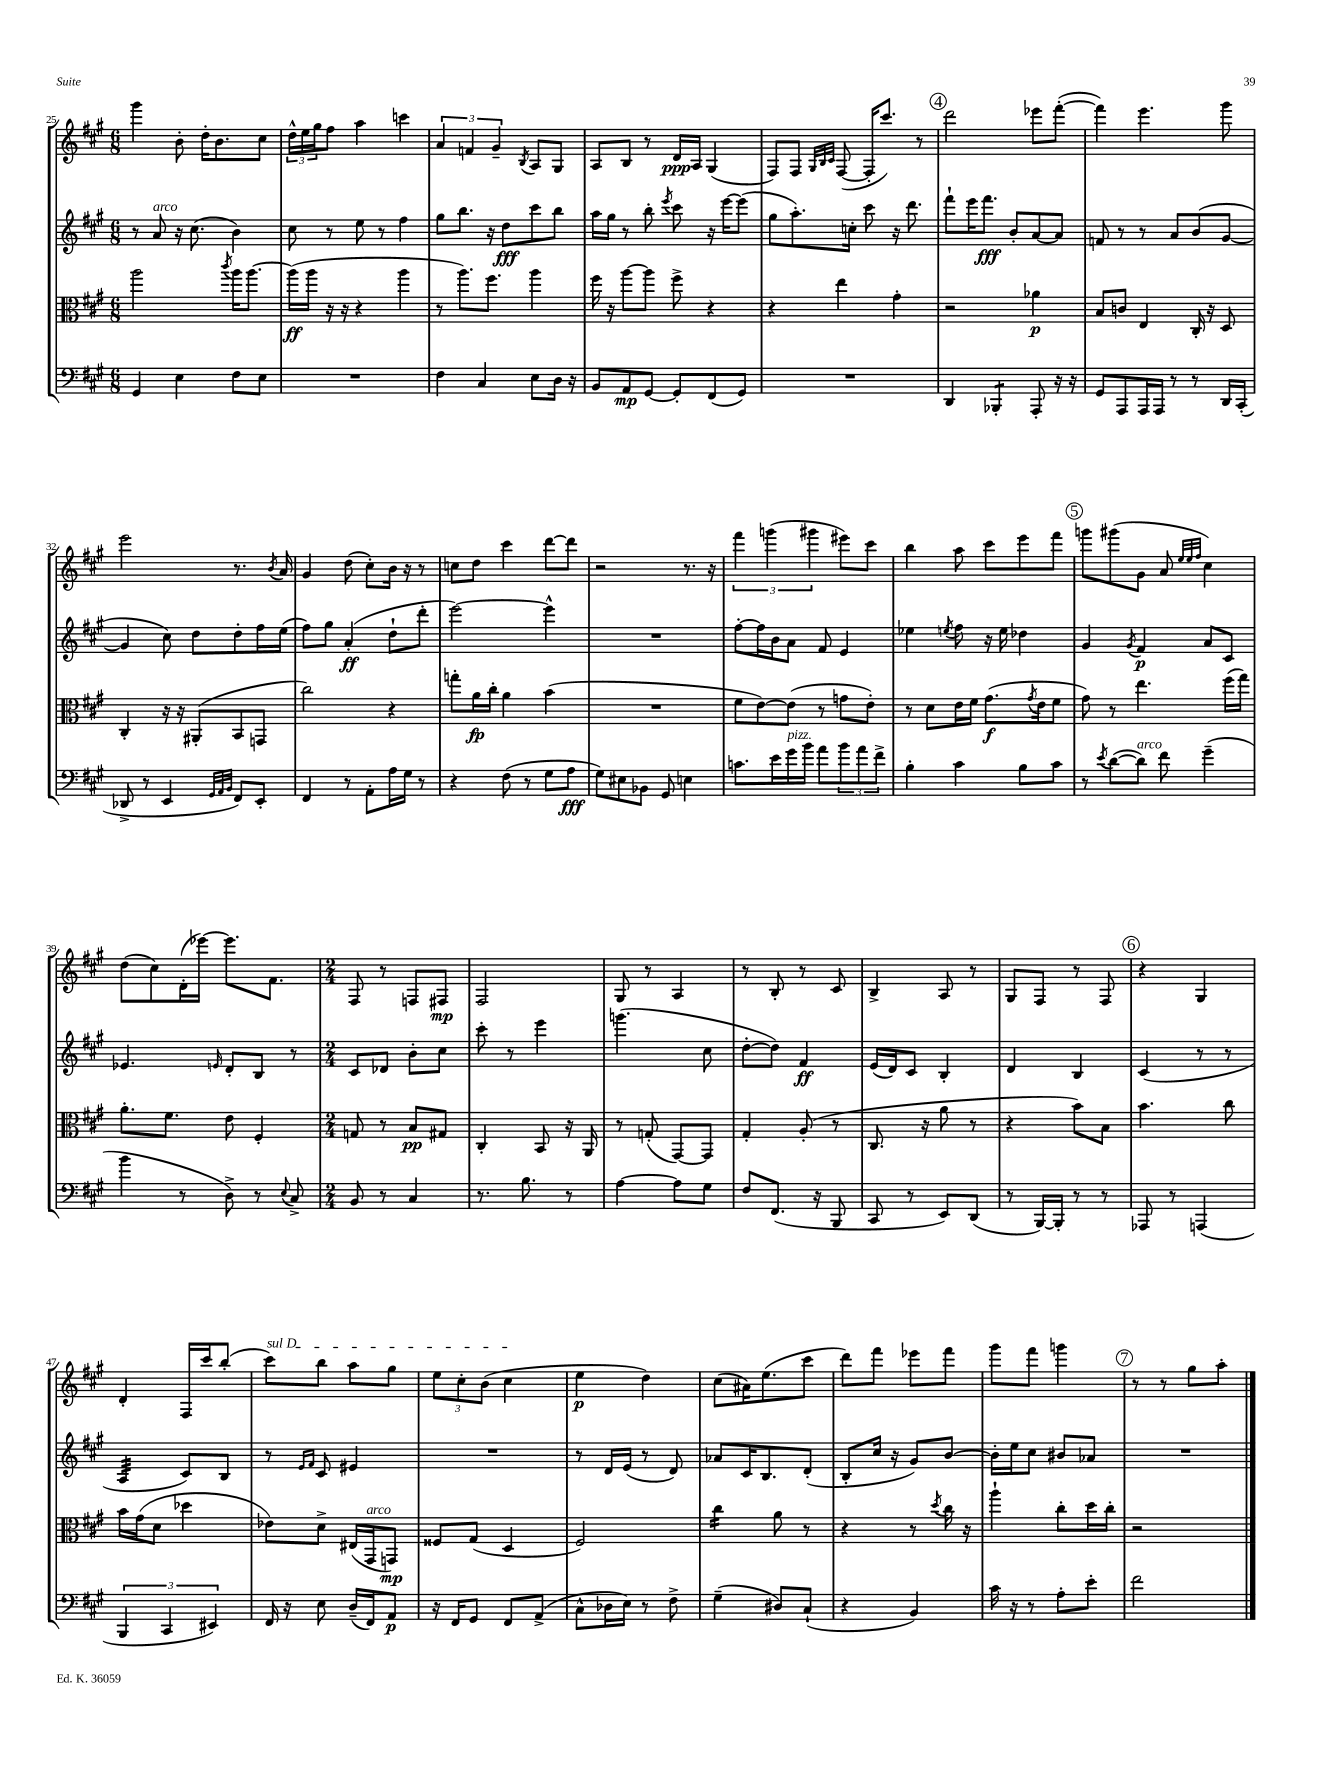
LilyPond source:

<<
\new StaffGroup <<
\new Staff = "s0" {
    \clef treble \key a \major \numericTimeSignature \time 6/8
    gis'''4 b'8-. d''16-. b'8. cis''8 |
    \tuplet 3/2 { d''16-^ e''16 gis''16 } fis''8 a''4 c'''4 |
    \tuplet 3/2 { a'4 f'4 gis'4-- } \acciaccatura { b8 } a8 gis8 |
    a8 b8 r8 d'16\ppp a16 gis4( |
    fis8) fis8 \grace { gis32 b32 cis'32 } fis8~( fis16-. cis'''8.) r8 |
    \mark \markup { \circle "4" } d'''2 ees'''8 fis'''8~-.( |
    fis'''4) e'''4. gis'''8 |
    e'''2 r8. \acciaccatura { b'8 } a'16 |
    gis'4 d''8( cis''8-.) b'16 r16 r8 |
    c''8 d''8 cis'''4 d'''8~ d'''8 |
    r2 r8. r16 |
    \tuplet 3/2 { fis'''4 g'''4( gis'''4 } eis'''8) cis'''8 |
    b''4 a''8 cis'''8 e'''8 fis'''8 |
    \mark \markup { \circle "5" } g'''8 gis'''8( gis'8 a'8 \grace { e''32 e''32 fis''32 } cis''4) |
    d''8( cis''8) d'16-.( ees'''16~) ees'''8. fis'8. |
    \numericTimeSignature \time 2/4 fis8 r8 f8 fis8\mp |
    fis2 |
    gis8 r8 a4 |
    r8 b8-. r8 cis'8 |
    b4-> a8 r8 |
    gis8 fis8 r8 fis8 |
    \mark \markup { \circle "6" } r4 gis4 |
    d'4-. fis16 cis'''16 b''8-.( |
    \once \override TextSpanner.bound-details.left.text = \markup { \italic "sul D" } cis'''8\startTextSpan) b''8 a''8 gis''8 |
    \tuplet 3/2 { e''8 cis''8-. b'8( } cis''4\stopTextSpan |
    e''4\p d''4) |
    cis''8( ais'16) e''8.( cis'''8 |
    d'''8) fis'''8 ees'''8 fis'''8 |
    gis'''8 fis'''8 g'''4 |
    \mark \markup { \circle "7" } r8 r8 gis''8 a''8-. \bar "|." |
}
\new Staff = "s1" {
    \clef treble \key a \major \numericTimeSignature \time 6/8
    r8 a'8^\markup { \italic "arco" } r16 cis''8.( b'4) |
    cis''8 r8 e''8 r8 fis''4 |
    gis''8 b''8. r16 d''8\fff cis'''8 b''8 |
    a''16 gis''16 r8 b''8-. \acciaccatura { e'''8 } cis'''8 r16 e'''16~ e'''8( |
    gis''8 a''8.-.) c''16-. cis'''8 r16 d'''8. |
    \mark \markup { \circle "4" } fis'''8-! e'''16 fis'''8.\fff b'8-. a'8~ a'8 |
    f'8 r8 r8 a'8 b'8( gis'8~ |
    gis'4 cis''8) d''8 d''8-. fis''16 e''16( |
    fis''8) gis''8 a'4-.\ff( d''8-! d'''8-. |
    e'''2~) e'''4-^ |
    R2. |
    fis''8~-. fis''16 b'16 a'8 fis'8 e'4 |
    ees''4 \acciaccatura { e''8 } fis''8 r16 e''16 des''4 |
    \mark \markup { \circle "5" } gis'4 \acciaccatura { gis'8 } fis'4\p a'8 cis'8 |
    ees'4. \grace { e'16 } d'8-. b8 r8 |
    \numericTimeSignature \time 2/4 cis'8 des'8 b'8-. cis''8 |
    cis'''8-. r8 e'''4 |
    g'''4.( cis''8 |
    d''8~-. d''8) fis'4\ff |
    e'16( d'16) cis'8 b4-. |
    d'4 b4 |
    \mark \markup { \circle "6" } cis'4( r8 r8 |
    a4:32 cis'8) b8 |
    r8 \grace { e'16 fis'16 } cis'8 eis'4 |
    R2 |
    r8 d'16 e'16( r8 d'8) |
    aes'8 cis'16 b8. d'8-.( |
    b8-. cis''16 r16 gis'8) b'8~ |
    b'16-. e''16 cis''8 bis'8 aes'8 |
    \mark \markup { \circle "7" } R2 \bar "|." |
}
\new Staff = "s2" {
    \clef alto \key a \major \numericTimeSignature \time 6/8
    a''2 \acciaccatura { cis'''8 } a''16 a''8.~ |
    a''16\ff( a''16 r16 r16 r4 a''4 |
    r8 a''8.) fis''8. a''4 |
    fis''16 r16 a''8~ a''8 fis''8-> r4 |
    r4 e''4 gis'4-. |
    \mark \markup { \circle "4" } r2 aes'4\p |
    b8 c'8 e4 cis16-. r16 d8 |
    cis4-. r16 r16 ais,8-.( b,8 g,8 |
    cis''2) r4 |
    g''8-. a'16\fp cis''16-. a'4 b'4( |
    R2. |
    fis'8 e'8~) e'8( r8 g'8 e'8-.) |
    r8 d'8 e'16 fis'16 gis'8.\f( \acciaccatura { gis'8 } e'16 fis'8 |
    \mark \markup { \circle "5" } gis'8) r8 e''4. fis''16( gis''16) |
    a'8.-. fis'8. e'8 fis4-. |
    \numericTimeSignature \time 2/4 g8 r8 b8\pp gis8 |
    cis4-. b,8 r16 a,16 |
    r8 g8-.( gis,8~) gis,8 |
    gis4-. a8-.( r8 |
    cis8. r16 a'8 r8 |
    r4 b'8) b8 |
    \mark \markup { \circle "6" } b'4. cis''8 |
    b'16 gis'16( d'8 des''4 |
    ees'8) d'8-> eis16( gis,16^\markup { \italic "arco" } g,8\mp) |
    fisis8 gis8( d4 |
    fis2) |
    cis''4:16 a'8 r8 |
    r4 r8 \acciaccatura { d''8 } cis''16 r16 |
    a''4-! cis''8-. d''16 cis''16-. |
    \mark \markup { \circle "7" } r2 \bar "|." |
}
\new Staff = "s3" {
    \clef bass \key a \major \numericTimeSignature \time 6/8
    gis,4 e4 fis8 e8 |
    R2. |
    fis4 cis4 e8 d16 r16 |
    b,8 a,8\mp gis,8~ gis,8-. fis,8( gis,8) |
    R2. |
    \mark \markup { \circle "4" } d,4 bes,,4:8-. a,,8-. r16 r16 |
    gis,8 a,,8 a,,16 a,,16 r8 r8 d,16 cis,16-.( |
    des,8-> r8 e,4 \grace { gis,32 a,32 b,32 } fis,8) e,8-. |
    fis,4 r8 a,8-. a16 gis16 r8 |
    r4 fis8( r8 gis8 a8\fff |
    gis8) eis8 bes,8 gis,8 e4 |
    c'8. e'16 gis'16^\markup { \italic "pizz." } b'16 a'8 \tuplet 3/2 { b'8 a'8 fis'8-> } |
    b4-. cis'4 b8 cis'8 |
    \mark \markup { \circle "5" } r8 \acciaccatura { e'8 } d'8~( d'8^\markup { \italic "arco" }) fis'8 gis'4--( |
    b'4 r8 d8->) r8 \appoggiatura { e8 } cis8-> |
    \numericTimeSignature \time 2/4 b,8 r8 cis4 |
    r8. b8. r8 |
    a4~ a8 gis8 |
    fis8 fis,8.( r16 b,,8 |
    cis,8 r8 e,8) d,8( |
    r8 b,,16~) b,,16-. r8 r8 |
    \mark \markup { \circle "6" } aes,,8 r8 a,,4( |
    \tuplet 3/2 { b,,4 cis,4 eis,4) } |
    fis,16 r16 e8 d16--( fis,16) a,8\p |
    r16 fis,16 gis,8 fis,8 a,8->( |
    cis8-^ des16 e16) r8 fis8-> |
    gis4--( dis8) cis8-!( |
    r4 b,4) |
    cis'16 r16 r8 a8-. e'8-. |
    \mark \markup { \circle "7" } fis'2 \bar "|." |
}
>>
>>
\layout { \context { \Score currentBarNumber = #25 } }
